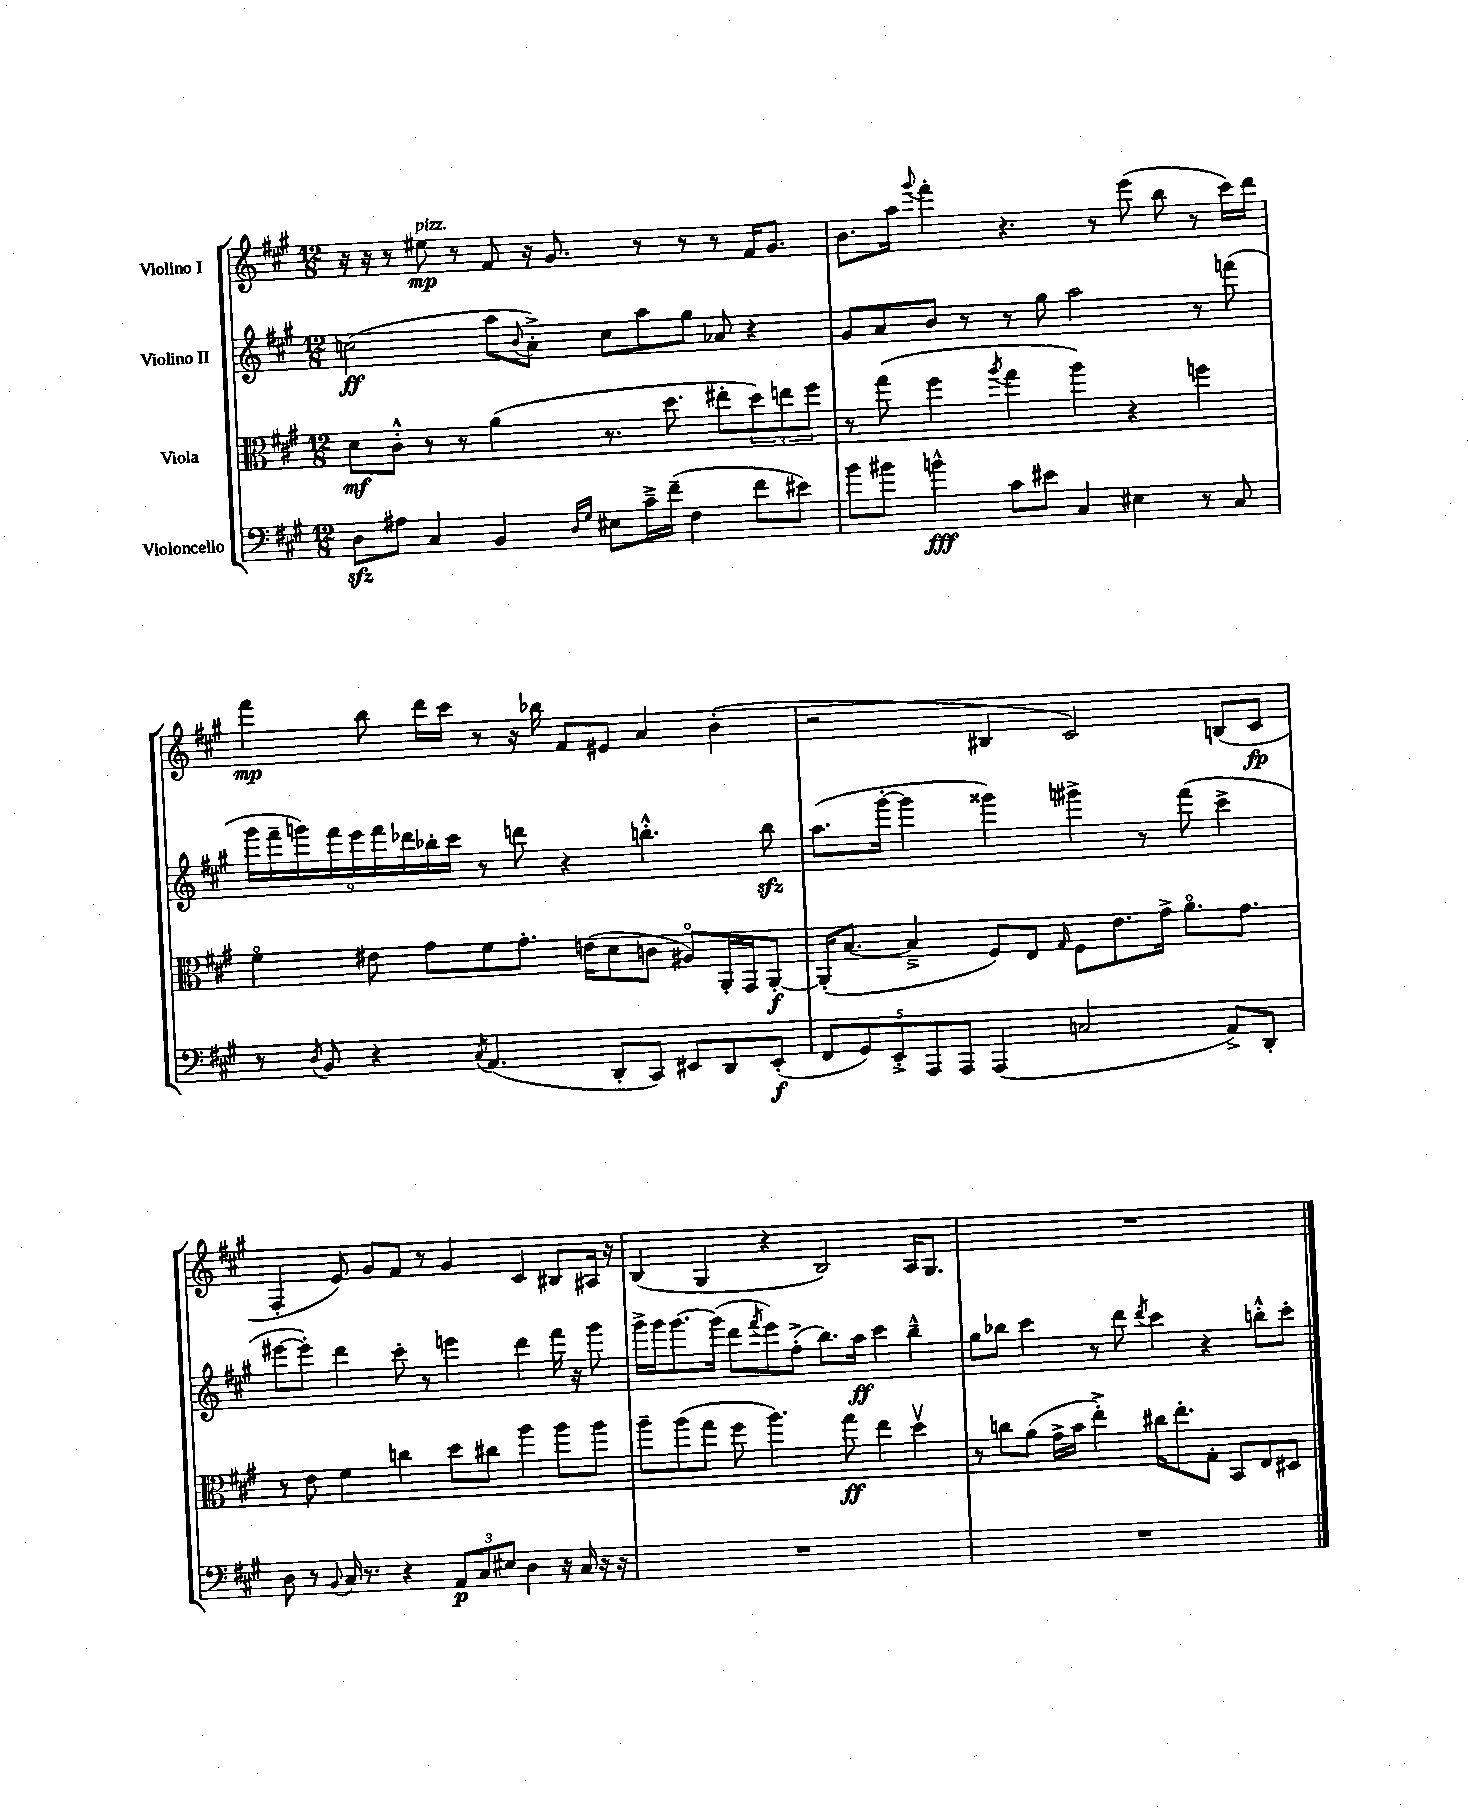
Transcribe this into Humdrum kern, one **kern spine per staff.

**kern	**dynam	**kern	**dynam	**kern	**dynam	**kern	**dynam
*part4	*part4	*part3	*part3	*part2	*part2	*part1	*part1
*staff4	*staff4	*staff3	*staff3	*staff2	*staff2	*staff1	*staff1
*I"Violoncello	*	*I"Viola	*	*I"Violino II	*	*I"Violino I	*
*clefF4	*	*clefC3	*	*clefG2	*	*clefG2	*
*k[f#c#g#]	*	*k[f#c#g#]	*	*k[f#c#g#]	*	*k[f#c#g#]	*
*M12/8	*	*M12/8	*	*M12/8	*	*M12/8	*
=1	=1	=1	=1	=1	=1	=1	=1
8Dzz\L	.	8d\L	mf	(2ccn\	ff	16r	.
.	.	.	.	.	.	16r	.
8A#X\J	.	8c#'^^\J	.	.	.	8r	.
!	!	!	!	!	!	!LO:TX:a:i:t=pizz.	!
4C#/	.	8r	.	.	.	8ee#X\	mp
.	.	8r	.	.	.	8r	.
4BB/	.	(4a\	.	8aa\L	.	8f#/	.
.	.	.	.	8qqb/	.	.	.
.	.	.	.	8a'^\J)	.	16r	.
.	.	.	.	.	.	8.g#/	.
16qqD/LL	.	.	.	.	.	.	.
16qqG#/JJ	.	.	.	.	.	.	.
8E#X\L	.	8.r	.	8cc\L	.	.	.
16c#~^\L	.	.	.	8aa\	.	8r	.
(16f#~\JJ	.	8.dd\	.	.	.	.	.
4F#\	.	.	.	8gg#\J	.	8r	.
.	.	8ee#X'\L	.	8a-X/	.	8r	.
8f#\L	.	12dd\)	.	4r	.	16f#/KL	.
.	.	.	.	.	.	8.g#/J	.
.	.	12een\	.	.	.	.	.
8e#X\J)	.	.	.	.	.	.	.
.	.	12ff#\J	.	.	.	.	.
=2	=2	=2	=2	=2	=2	=2	=2
8b\L	.	8r	.	8g#/L	.	8.b\L	.
8b#X\J	.	(8gg#\	.	8a/	.	.	.
.	.	.	.	.	.	16aa\Jk	.
.	.	.	.	.	.	8qqggg#/	.
4bn^^\	fff	4ff#\	.	8b/J	.	4fff#'\	.
.	.	.	.	8r	.	.	.
.	.	8qaa/	.	.	.	.	.
8c#\L	.	4gg#\	.	8r	.	4.r	.
8e#X\J	.	.	.	8gg#\	.	.	.
4C#/	.	4aa\)	.	2aa\	.	.	.
.	.	.	.	.	.	8r	.
4E#X\	.	4r	.	.	.	(8eee\	.
.	.	.	.	.	.	8bb\	.
8r	.	4ffn\	.	8r	.	8r	.
8C#/	.	.	.	(8fffn\	.	16ccc#\LL)	.
.	.	.	.	.	.	16ddd\JJ	.
!!LO:LB:g=z
=3	=3	=3	=3	=3	=3	=3	=3
8r	.	4f#\	.	18ggg#\LL	.	4fff#\	mp
.	.	.	.	18fff#~\	.	.	.
.	.	.	.	18gggn\)	.	.	.
8qD/	.	.	.	.	.	.	.
8BB/	.	.	.	.	.	.	.
.	.	.	.	18fff#\	.	.	.
.	.	.	.	18eee\	.	.	.
4r	.	8e#X\	.	.	.	8bb\	.
.	.	.	.	18fff#\	.	.	.
.	.	.	.	18ddd-X\	.	.	.
.	.	8g#\L	.	.	.	16ddd\LL	.
.	.	.	.	18bb-X'\	.	.	.
.	.	.	.	.	.	16ccc#\JJ	.
.	.	.	.	18ccc#\JJ	.	.	.
8qC#/	.	.	.	.	.	.	.
(4.AA/	.	8f#\	.	8r	.	8r	.
.	.	8.g#'\J	.	8dddn\	.	16r	.
.	.	.	.	.	.	16bb-X\	.
.	.	.	.	4r	.	8f#/L	.
.	.	(16en\KL	.	.	.	.	.
8DD'/L	.	8d\	.	.	.	8e#X/J	.
8CC#/J)	.	8cn\J	.	4.bbn'^^\	.	4a/	.
8EE#X/L	.	8A#X/L)	.	.	.	.	.
8DD/	.	16AA'/L	.	.	.	(4b'\	.
.	.	16GG#/J	.	.	.	.	.
(8EE#'/J	f	[8AA'/J	f	8bbzz\	.	.	.
=4	=4	=4	=4	=4	=4	=4	=4
10FF#/L	.	(16AA'/KL]	.	(8.aa\L	.	2r	.
.	.	[8.B/J	.	.	.	.	.
10GG#/)	.	.	.	.	.	.	.
.	.	.	.	[16ggg#'\Jk	.	.	.
10EE'^/	.	.	.	.	.	.	.
.	.	4B~^/]	.	4ggg#\]	.	.	.
10AAA/	.	.	.	.	.	.	.
10AAA/J	.	.	.	.	.	.	.
(4AAA/	.	8F#/L)	.	4ggg##X\)	.	4B#X/	.
.	.	8E/J	.	.	.	.	.
.	.	16qqG#/	.	.	.	.	.
2Cn/	.	8F#\L	.	4ggg#X^\	.	2c#/)	.
.	.	8.e\	.	.	.	.	.
.	.	.	.	8r	.	.	.
.	.	16g#^\Jk	.	.	.	.	.
.	.	8.a\L	.	(8fff#\	.	.	.
8AA^/L)	.	.	.	4ccc#^\	.	(8Bn/L	.
.	.	8.g#\J	.	.	.	.	.
8DD'/J	.	.	.	.	.	8c#/J	fp
!!LO:LB:g=z
=5	=5	=5	=5	=5	=5	=5	=5
8D\	.	8r	.	[8eee#X\L	.	4F#'/	.
8r	.	8e\	.	8eee#'\J])	.	.	.
8qqBB/	.	.	.	.	.	.	.
16C#/	.	4f#\	.	4ddd\	.	8e/)	.
8.r	.	.	.	.	.	.	.
.	.	.	.	.	.	8g#/L	.
4r	.	4ccn\	.	8ccc#'\	.	8f#/J	.
.	.	.	.	8r	.	8r	.
12AA/L	p	8dd\L	.	4eeen\	.	4g#/	.
12C#/	.	.	.	.	.	.	.
.	.	8cc#X\J	.	.	.	.	.
12E#X/J	.	.	.	.	.	.	.
4D\	.	4aa\	.	4ddd\	.	4c#/	.
16r	.	8aa\L	.	16fff#\	.	8B#X/L	.
16C#/	.	.	.	16r	.	.	.
16r	.	8aa\J	.	8ggg#\	.	16A#X/Jk	.
16r	.	.	.	.	.	16r	.
=6	=6	=6	=6	=6	=6	=6	=6
1.r	.	8aa~\L	.	16ggg#^\LL	.	(4B/	.
.	.	.	.	16ggg#\J	.	.	.
.	.	(8aa\	.	[8.ggg#\	.	.	.
.	.	8gg#\J	.	.	.	4G#/	.
.	.	.	.	(16ggg#\Jk]	.	.	.
.	.	8ff#\	.	8ddd\L	.	.	.
.	.	.	.	8qfff#/	.	.	.
.	.	4.aa\)	.	8eee\)	.	4r	.
.	.	.	.	(8ff#'^\J	.	.	.
.	.	.	.	8.bb\L)	.	2B/)	.
.	.	8gg#\	ff	.	.	.	.
.	.	.	.	16aa\Jk	ff	.	.
.	.	4ee\	.	4ccc#\	.	.	.
.	.	4ddv\	.	4bb~^^\	.	16A/KL	.
.	.	.	.	.	.	8.G#/J	.
=7	=7	=7	=7	=7	=7	=7	=7
1.r	.	8r	.	8gg#\L	.	1.r	.
.	.	8ccn\L	.	8bb-X\J	.	.	.
.	.	(8a\J	.	4ccc#\	.	.	.
.	.	16g#^\LL	.	.	.	.	.
.	.	16b\JJ	.	.	.	.	.
.	.	4ee'^\)	.	8r	.	.	.
.	.	.	.	8ddd\	.	.	.
.	.	.	.	8qddd/	.	.	.
.	.	16cc#X\KL	.	4ccc#\	.	.	.
.	.	8.ee'\	.	.	.	.	.
.	.	8G#'\J	.	4r	.	.	.
.	.	8BB/L	.	.	.	.	.
.	.	8E/	.	8bbn'^^\L	.	.	.
.	.	8D#X/J	.	8ccc#'\J	.	.	.
==	==	==	==	==	==	==	==
*-	*-	*-	*-	*-	*-	*-	*-
